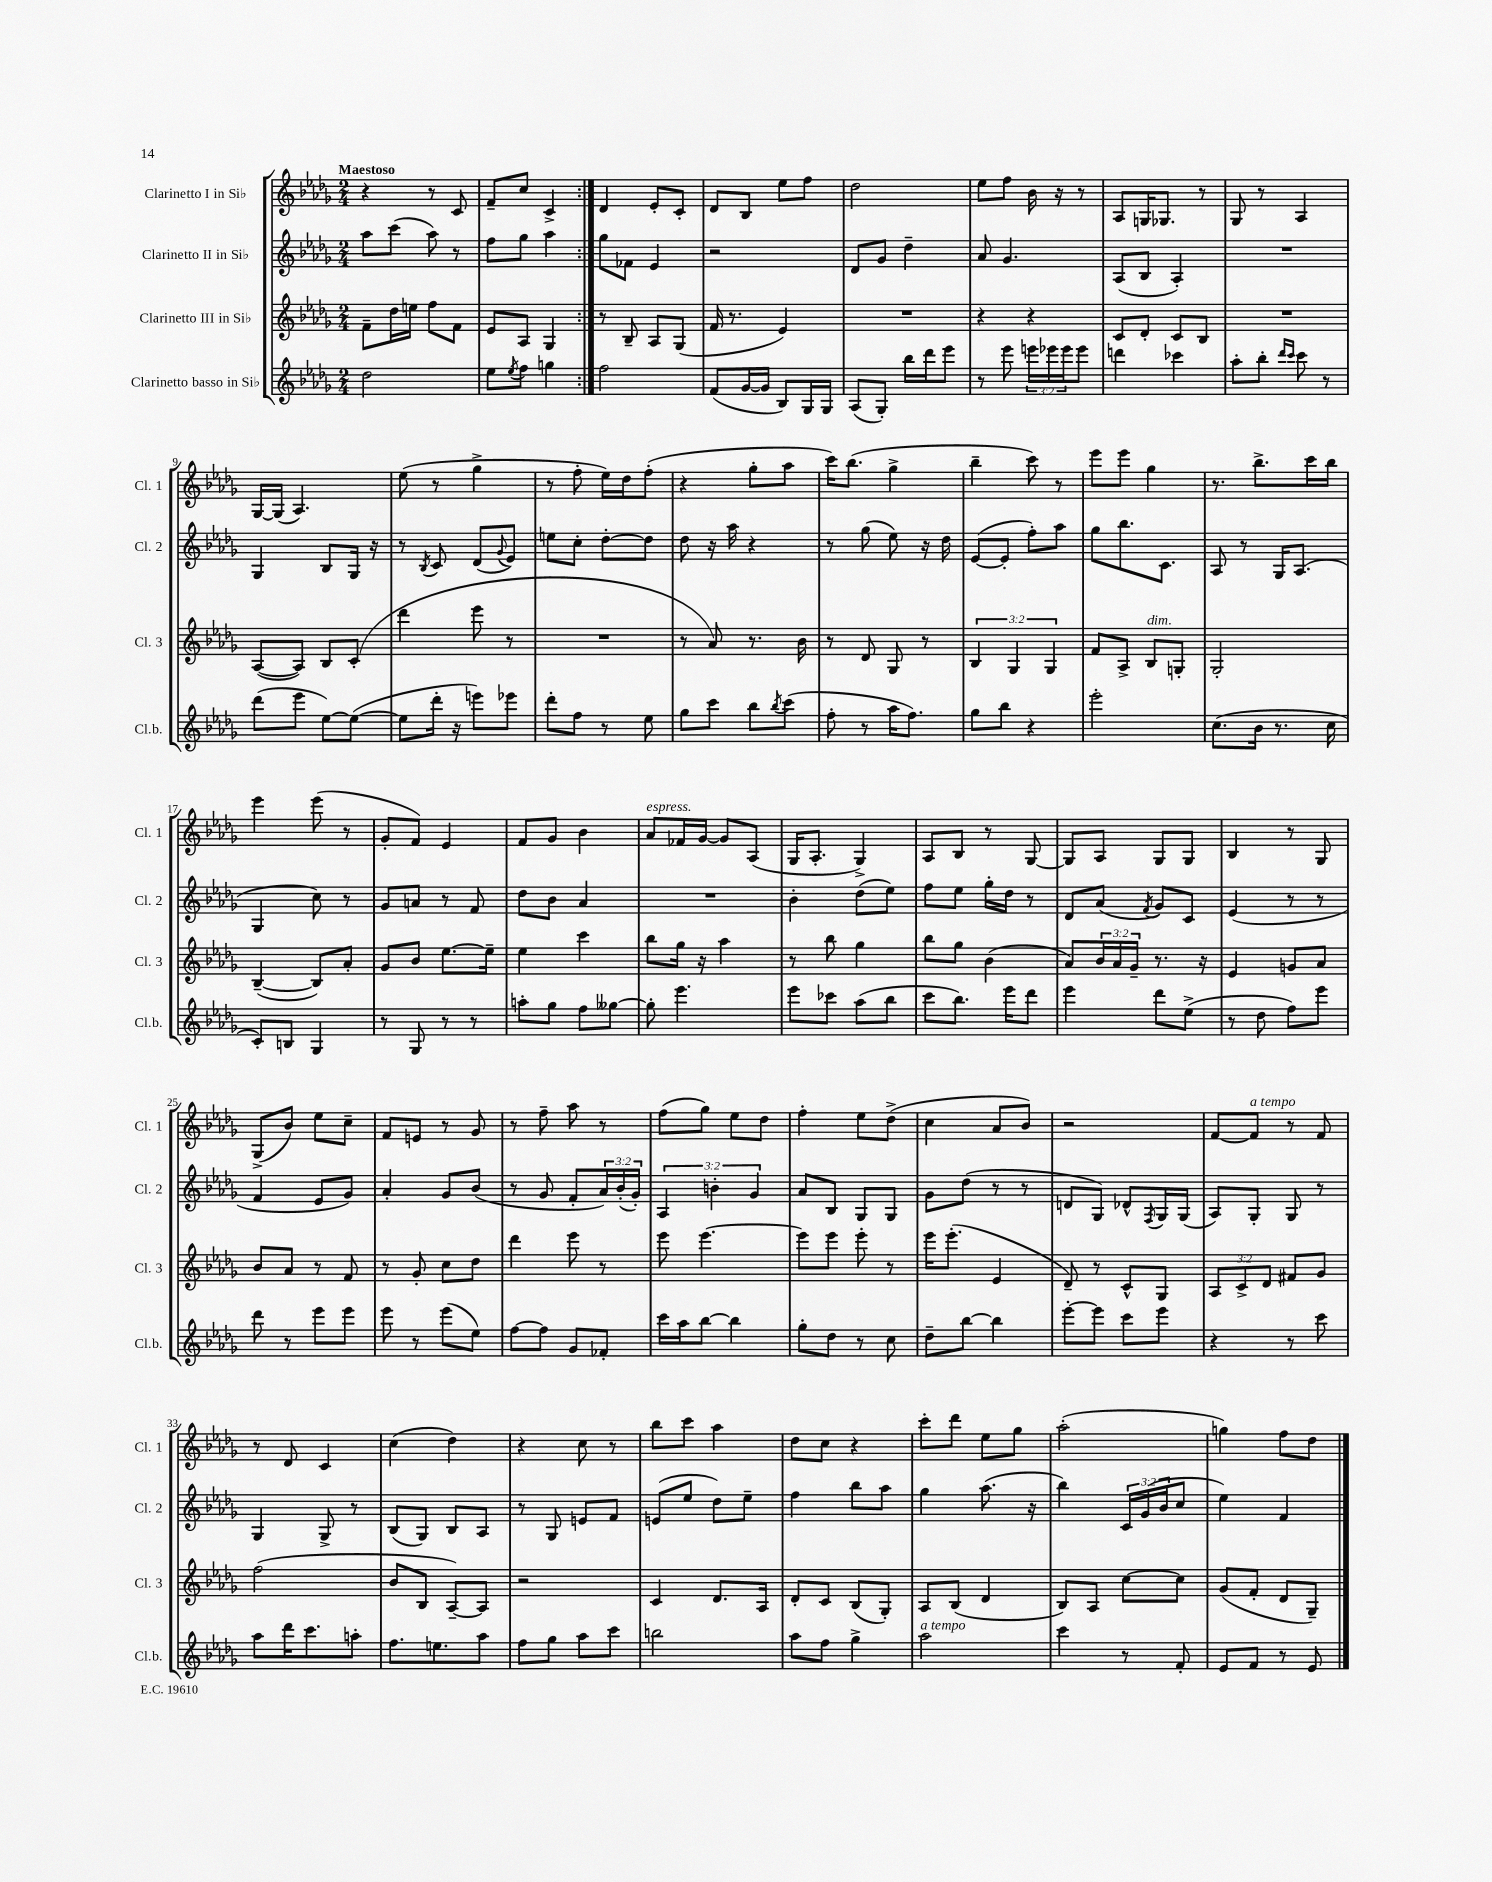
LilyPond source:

<<
\new StaffGroup <<
\new Staff = "s0" \with { instrumentName = "Clarinetto I in Sib" shortInstrumentName = "Cl. 1" } {
    \clef treble \key des \major \numericTimeSignature \time 2/4 \tempo "Maestoso"
    \repeat volta 2 { r4 r8 c'8 |
    f'8-- c''8 c'4-> | }
    des'4 ees'8-. c'8-. |
    des'8 bes8 ees''8 f''8 |
    des''2 |
    ees''8 f''8 bes'16 r16 r8 |
    aes8 g16 ges8. r8 |
    ges8 r8 aes4 |
    ges16~ ges16( aes4.) |
    ees''8( r8 ges''4-> |
    r8 f''8-. ees''16) des''16 f''8-.( |
    r4 ges''8-. aes''8 |
    c'''16) bes''8.( ges''4-> |
    bes''4-- c'''8) r8 |
    ees'''8 ees'''8 ges''4 |
    r8. bes''8.-> c'''16 bes''16 |
    ees'''4 ees'''8( r8 |
    ges'8-. f'8) ees'4 |
    f'8 ges'8 bes'4 |
    aes'8^\markup { \italic "espress." } fes'16 ges'16~ ges'8 aes8( |
    ges16 aes8.-. ges4->) |
    aes8 bes8 r8 ges8~ |
    ges8 aes8 ges8 ges8 |
    bes4 r8 ges8 |
    ges8->( bes'8) ees''8 c''8-- |
    f'8 e'8 r8 ges'8 |
    r8 f''8-- aes''8 r8 |
    f''8( ges''8) ees''8 des''8 |
    f''4-. ees''8 des''8->( |
    c''4 aes'8 bes'8) |
    r2 |
    f'8~ f'8^\markup { \italic "a tempo" } r8 f'8 |
    r8 des'8 c'4 |
    c''4( des''4) |
    r4 c''8 r8 |
    bes''8 c'''8 aes''4 |
    des''8 c''8 r4 |
    c'''8-. des'''8 ees''8 ges''8 |
    aes''2-.( |
    g''4) f''8 des''8 \bar "|." |
}
\new Staff = "s1" \with { instrumentName = "Clarinetto II in Sib" shortInstrumentName = "Cl. 2" } {
    \clef treble \key des \major \numericTimeSignature \time 2/4 \override Staff.TupletNumber.text = #tuplet-number::calc-fraction-text
    \repeat volta 2 { aes''8 c'''8( aes''8) r8 |
    f''8 ges''8 aes''4 | }
    ges''8 fes'8 ees'4 |
    r2 |
    des'8 ges'8 des''4-- |
    aes'8 ges'4. |
    aes8( bes8 aes4-.) |
    R2 |
    ges4 bes8 ges16 r16 |
    r8 \acciaccatura { bes8 } c'8 des'8( \appoggiatura { ges'8 } ees'8) |
    e''8 c''8-. des''8~-. des''8 |
    des''8 r16 aes''16 r4 |
    r8 ges''8( ees''8) r16 des''16 |
    ees'8~( ees'8-. f''8-.) aes''8 |
    ges''8 bes''8. c'8. |
    aes8 r8 ges16 aes8.( |
    ges4 c''8) r8 |
    ges'8 a'8 r8 f'8 |
    des''8 bes'8 aes'4 |
    R2 |
    bes'4-. des''8( ees''8) |
    f''8 ees''8 ges''16-. des''16 r8 |
    des'8 aes'8( \acciaccatura { f'8 } ges'8) c'8 |
    ees'4( r8 r8 |
    f'4 ees'8 ges'8) |
    aes'4-. ges'8 bes'8( |
    r8 ges'8 f'8-. \tuplet 3/2 { aes'16) bes'16-.( ges'16-.) } |
    \tuplet 3/2 { aes4 b'4-. ges'4 } |
    aes'8 bes8 ges8 ges8 |
    ges'8 des''8( r8 r8 |
    d'8 ges8) des'8-^ \acciaccatura { f8 } ges16 ges16( |
    aes8) ges8-. ges8 r8 |
    ges4 ges8-> r8 |
    bes8( ges8) bes8 aes8 |
    r8 ges8 e'8 f'8 |
    e'8( ees''8 des''8) ees''8-- |
    f''4 bes''8 aes''8 |
    ges''4 aes''8.( r16 |
    bes''4) \tuplet 3/2 { c'16 ges'16( bes'16 } c''8 |
    ees''4) f'4 \bar "|." |
}
\new Staff = "s2" \with { instrumentName = "Clarinetto III in Sib" shortInstrumentName = "Cl. 3" } {
    \clef treble \key des \major \numericTimeSignature \time 2/4 \override Staff.TupletNumber.text = #tuplet-number::calc-fraction-text
    \repeat volta 2 { f'8-- des''16 e''16 f''8 f'8 |
    ees'8 aes8 ges4 | }
    r8 bes8-- aes8 ges8( |
    f'16 r8. ees'4) |
    R2 |
    r4 r4 |
    c'8 des'8-. c'8 bes8 |
    R2 |
    aes8~( aes8) bes8 c'8-.( |
    des'''4 ees'''8 r8 |
    R2 |
    r8 aes'8) r8. bes'16 |
    r8 des'8 ges8 r8 |
    \tuplet 3/2 { bes4 ges4 ges4 } |
    f'8 aes8-> bes8^\markup { \italic "dim." } g8-. |
    ges2-. |
    bes4~--( bes8) aes'8-. |
    ges'8 bes'8 ees''8.~ ees''16-- |
    ees''4 c'''4 |
    bes''8 ges''16 r16 aes''4 |
    r8 bes''8 ges''4 |
    bes''8 ges''8 bes'4( |
    aes'8) \tuplet 3/2 { bes'16 aes'16 ges'16-- } r8. r16 |
    ees'4 g'8 aes'8 |
    bes'8 aes'8 r8 f'8 |
    r8 ges'8-. c''8 des''8 |
    des'''4 ees'''8 r8 |
    ees'''8 ees'''4.~ |
    ees'''8 ees'''8 ees'''8-. r8 |
    ees'''16 ees'''8.-.( ees'4 |
    des'8--) r8 c'8-^ ges8 |
    \tuplet 3/2 { aes8 c'8-> des'8 } fis'8 ges'8 |
    f''2( |
    bes'8 bes8 aes8~--) aes8 |
    r2 |
    c'4 des'8. aes16 |
    des'8-. c'8 bes8( ges8-.) |
    aes8 bes8( des'4 |
    bes8) aes8 c''8~ c''8 |
    ges'8( f'8-. des'8 ges8--) \bar "|." |
}
\new Staff = "s3" \with { instrumentName = "Clarinetto basso in Sib" shortInstrumentName = "Cl.b." } {
    \clef treble \key des \major \numericTimeSignature \time 2/4 \override Staff.TupletNumber.text = #tuplet-number::calc-fraction-text
    \repeat volta 2 { des''2 |
    ees''8 \acciaccatura { ees''8 } f''8 g''4 | }
    f''2 |
    f'8( ges'16~ ges'16 bes8) ges16 ges16 |
    aes8( ges8-.) bes''16 des'''16 ees'''8 |
    r8 ees'''8 \tuplet 3/2 { e'''16 ees'''16 ees'''16 } ees'''8 |
    d'''4 ces'''4 |
    aes''8-. bes''8-. \grace { des'''16 c'''16 } c'''8 r8 |
    des'''8( ees'''8 ees''8~) ees''8~( |
    ees''8 des'''16-. r16 e'''8) ees'''8 |
    des'''8-. f''8 r8 ees''8 |
    ges''8 c'''8 bes''8 \acciaccatura { bes''8 } c'''8( |
    f''8-. r8 aes''16 f''8.) |
    ges''8 bes''8 r4 |
    ees'''2-. |
    c''8.( bes'16 r8. c''16 |
    c'8-.) b8 ges4 |
    r8 ges8 r8 r8 |
    a''8-. ges''8 f''8 geses''8~ |
    geses''8-. ees'''4. |
    ees'''8 ces'''8 aes''8( bes''8 |
    c'''8 bes''8.) ees'''16 des'''8 |
    ees'''4 des'''8 ees''8->( |
    r8 des''8 f''8) ees'''8 |
    des'''8 r8 ees'''8 ees'''8 |
    ees'''8 r8 ees'''8( ees''8) |
    f''8~ f''8 ges'8 fes'8-. |
    c'''16 aes''16 bes''8~ bes''4 |
    ges''8-. des''8 r8 c''8 |
    des''8-- bes''8~ bes''4 |
    ees'''8~-. ees'''8 c'''8 ees'''8 |
    r4 r8 c'''8 |
    aes''8 des'''16 c'''8. a''8-. |
    f''8. e''8. aes''8 |
    f''8 ges''8 aes''8 c'''8 |
    b''2 |
    aes''8 f''8 ges''4-> |
    aes''2^\markup { \italic "a tempo" } |
    c'''4 r8 f'8-. |
    ees'8 f'8 r8 ees'8 \bar "|." |
}
>>
>>
